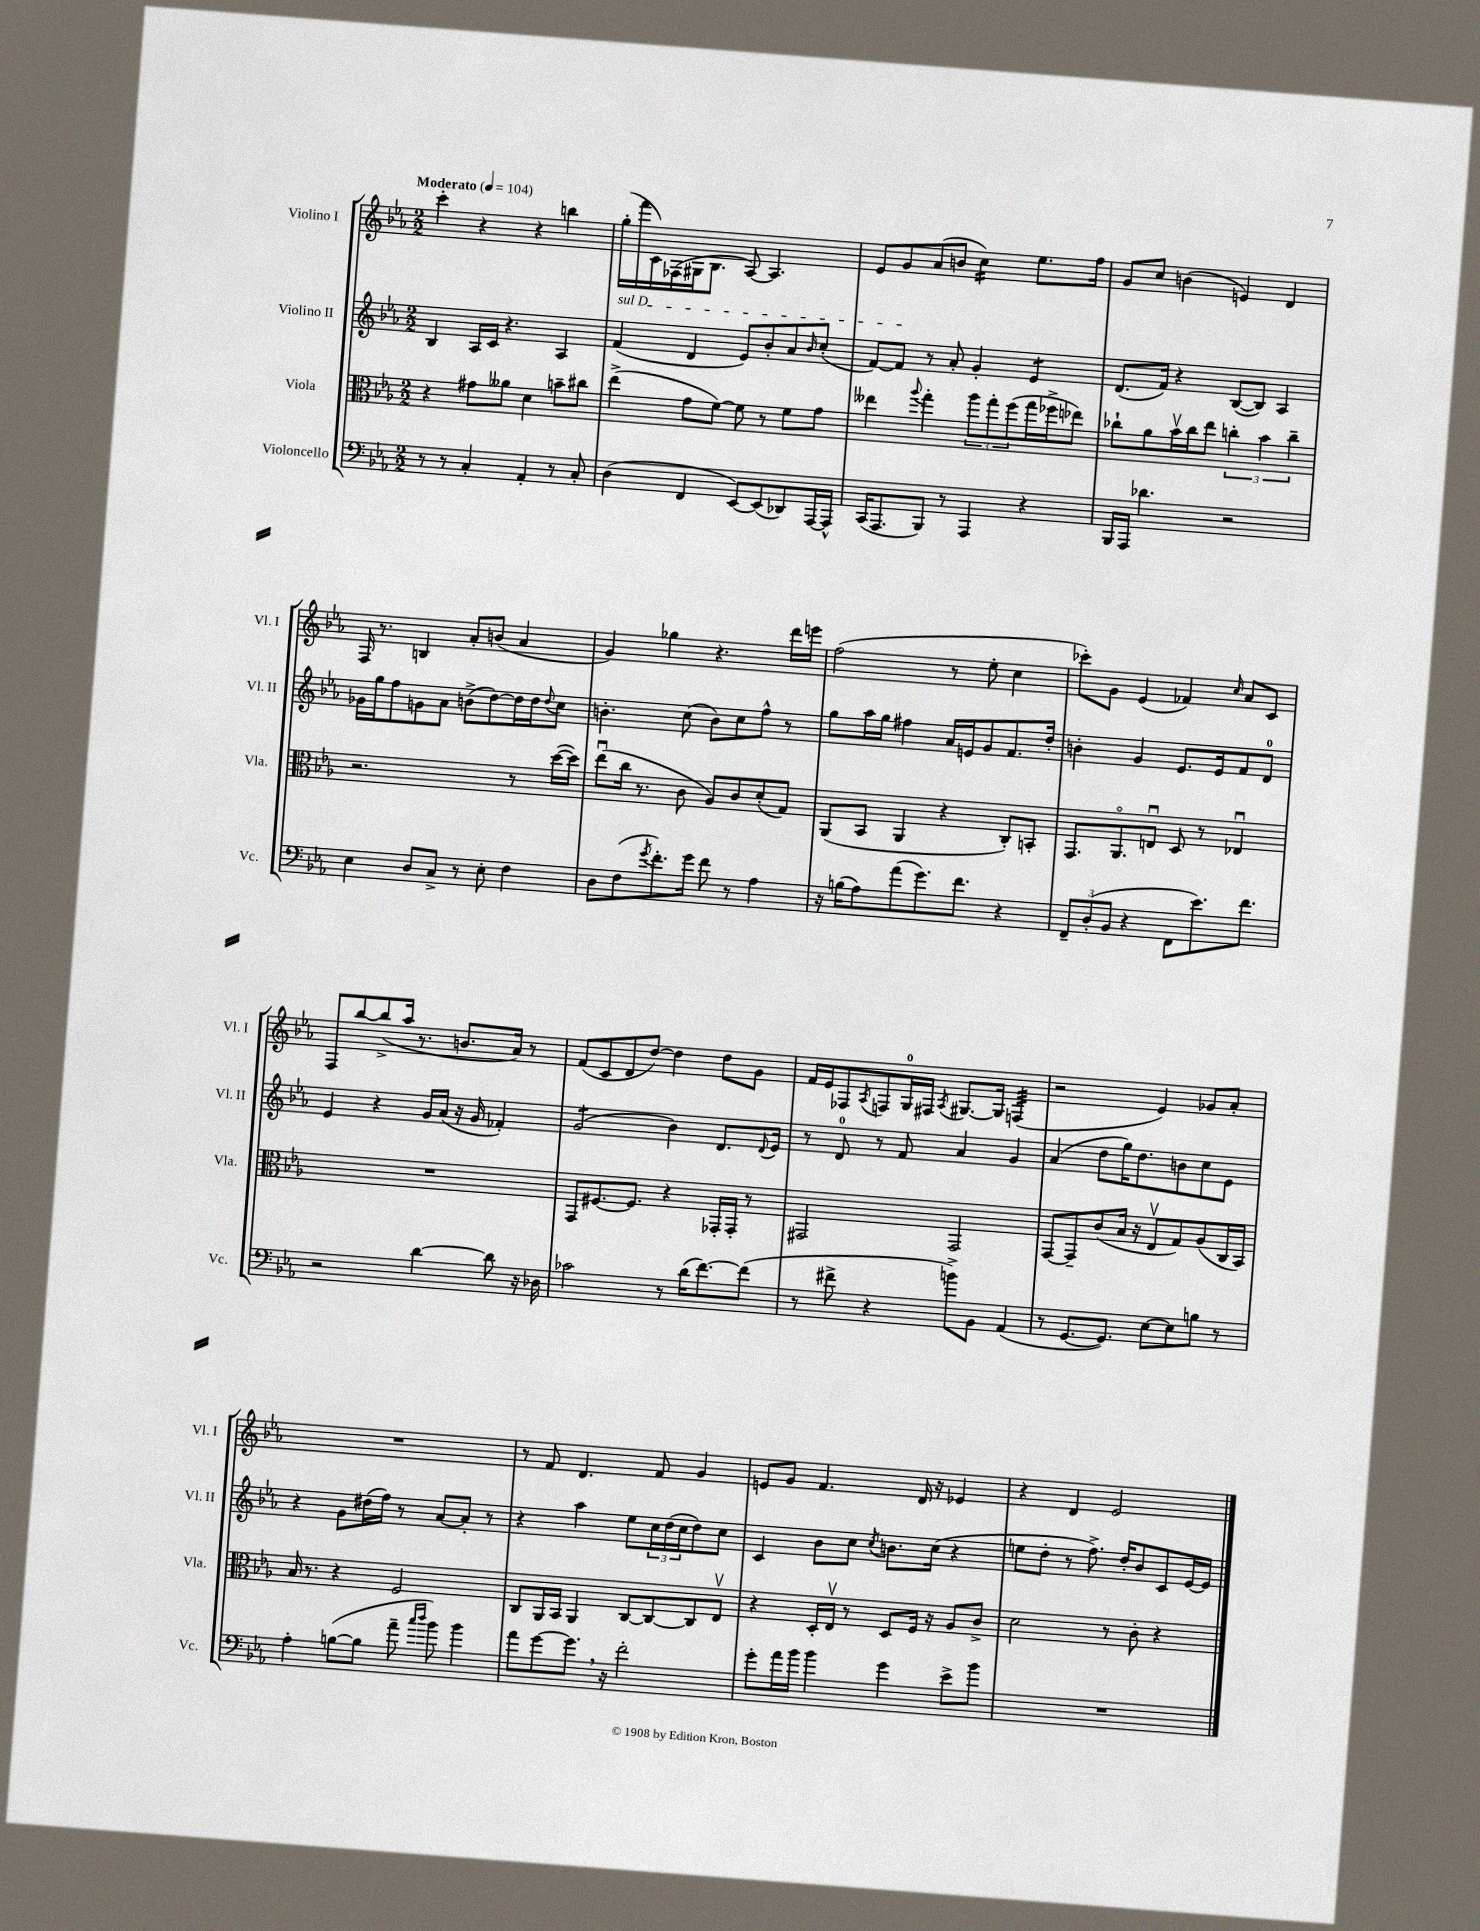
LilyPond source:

<<
\new StaffGroup <<
\new Staff = "s0" \with { instrumentName = "Violino I" shortInstrumentName = "Vl. I" } {
    \clef treble \key ees \major \numericTimeSignature \time 2/2 \tempo "Moderato" 4 = 104
    c'''4-. r4 r4 b''4 |
    g''16-.( f'''16 c'16) fes16( gis16 bes8. aes8~) aes4. |
    ees'8 g'8 aes'8( b'8 c''4:16) ees''8. f''16 |
    g'8 c''8 b'4( e'4) d'4 |
    f16 r8. b4 aes'8-. b'8( aes'4 |
    g'4) ges''4 r4. d'''16 e'''16 |
    f''2( r8 ees''8-. c''4 |
    ces'''8-.) g'8 ees'4( fes'4) \grace { c''16 } aes'8 c'8 |
    f8 bes''8~ bes''8->( aes''16 r8. b'8. aes'16) r8 |
    f'8( c'8 d'8 d''8~) d''4 d''8 g'8 |
    f'16 ees'16 fes8 \acciaccatura { aes8 } f8 g16-0 fis16 \acciaccatura { aes8 } gis8.~ gis16 f4:32( |
    r2 ees'4) ges'8 aes'8-. |
    R1 |
    r8 f'8 d'4. f'8 g'4 |
    e'8 g'8 f'4. d'16 r16 ees'4 |
    r4 d'4 ees'2 \bar "|." |
}
\new Staff = "s1" \with { instrumentName = "Violino II" shortInstrumentName = "Vl. II" } {
    \clef treble \key ees \major \numericTimeSignature \time 2/2
    bes4 aes16 c'16 r4. aes4 |
    \once \override TextSpanner.bound-details.left.text = \markup { \italic "sul D" } f'4\startTextSpan( d'4 ees'8) bes'8-. aes'8 \grace { bes'16 } c''8-.( |
    f'8~) f'8\stopTextSpan r8 aes'8-. g'4-. ees'4:8 |
    d'8.( f'16) r4 bes8~( bes8) aes4 |
    ges'16 g''16 f''8 g'8 aes'8 b'8->( d''8~) d''16 d''16 \appoggiatura { d''8 } c''8 |
    b'4.-. c''8( b'8) c''8 f''8-^ r8 |
    g''8 aes''16 g''16 fis''4 aes'16 e'16 g'8 f'8. d''16-. |
    b'4-. g'4 ees'8. ees'16 f'8 d'8-0 |
    ees'4 r4 g'16 aes'16( r16 g'16 fes'4-.) |
    g'2:8( bes'4) d'8. \appoggiatura { d'8 } ees'16 |
    r8 d'8-0 r8 f'8 aes'4 g'4 |
    aes'4( d''8 g''16) d''8. b'8 c''8 ees'8 |
    r4 g'8 dis''16( f''16) r8 aes'8~ aes'8-. r8 |
    r4 aes''4 ees''8 \tuplet 3/2 { c''16 d''16( c''16 } d''8) c''8 |
    c'4 bes'8 c''8 \acciaccatura { c''8 } b'8. c''16( r4 |
    e''8 d''8-. r8 f''8.->) d''16-. bes'8 c'8 ees'16~ ees'16 \bar "|." |
}
\new Staff = "s2" \with { instrumentName = "Viola" shortInstrumentName = "Vla." } {
    \clef alto \key ees \major \numericTimeSignature \time 2/2
    r4 gis'8 aeses'8 d'4 b'8-- cis''8 |
    ees''4->( g'8 f'8~) f'8 r8 f'8 g'8 |
    eeses''4 \appoggiatura { aes''8 } g''4-. \tuplet 3/2 { aes''8 g''8-. f''8( } g''16 fes''16-> ees''8) |
    ces''8-! aes'8 bes'16\upbow ces''16 ees''8 \tuplet 3/2 { c''4-. bes'4 c''4-- } |
    r2. r8 d''16~( d''16) |
    ees''8\downbow( c''16 r8. c'8 aes8) c'8 d'8-.( g8) |
    aes,8( bes,8 aes,4 r4 c8-.) b,8-. |
    g,8. aes,8.\flageolet e8\downbow d8 r8 ees4\downbow |
    R1 |
    g,8 fis8.~ fis8. r4 ges,16-. ges,16-. r8 |
    gis,2 gis,2 |
    g,8~ g,8-- c'8( bes16 r16 ees8\upbow g8) aes8( c16 bes,16) |
    bes16 r8. r4 f2 |
    c8 aes,16 bes,16 aes,4 c8~ c8~ c8 ees8\upbow |
    r4 d16-. ees16\upbow r8 d8 f16 r16 aes8 c'8-> |
    d'2 r8 c'8-. r4 \bar "|." |
}
\new Staff = "s3" \with { instrumentName = "Violoncello" shortInstrumentName = "Vc." } {
    \clef bass \key ees \major \numericTimeSignature \time 2/2
    r8 r8 c4-. aes,4-. r8 c8-. |
    d4( f,4 ees,8~) ees,8( des,8) aes,,16~ aes,,16-^ |
    c,16( aes,,8. bes,,8) r8 aes,,4 r4 |
    bes,,16 aes,,16 des'4. r2 |
    ees4 d8 c8-> r8 ees8-. f4 |
    d8 f8( \acciaccatura { g'8 } f'8.-.) g'16 f'8 r8 aes4 |
    r16 b16( aes8) aes'8( g'8.) f'8. r4 |
    \tuplet 3/2 { f,8-- d8-.( bes,8 } r4 f,8 ees'8.) f'8. |
    r2 d'4~ d'8 r16 des16 |
    ces'2 r8 d'16( f'8.~) f'8( |
    r8 fis'8-> r4 b'8->) bes,8 aes,4( |
    r8 g,8.~ g,8.) ees8~ ees8 b8 r8 |
    aes4-. b8~( b8 aes'8-- \grace { c''16 d''16 } bes'8) bes'4 |
    aes'8 g'8~ g'8. \breathe r16 f'2-. |
    g'8-. aes'16 bes'16 bes'4 g'4 ees'8-> bes'8 |
    R1 \bar "|." |
}
>>
>>
\layout { \context { \Score \remove "Bar_number_engraver" } }
